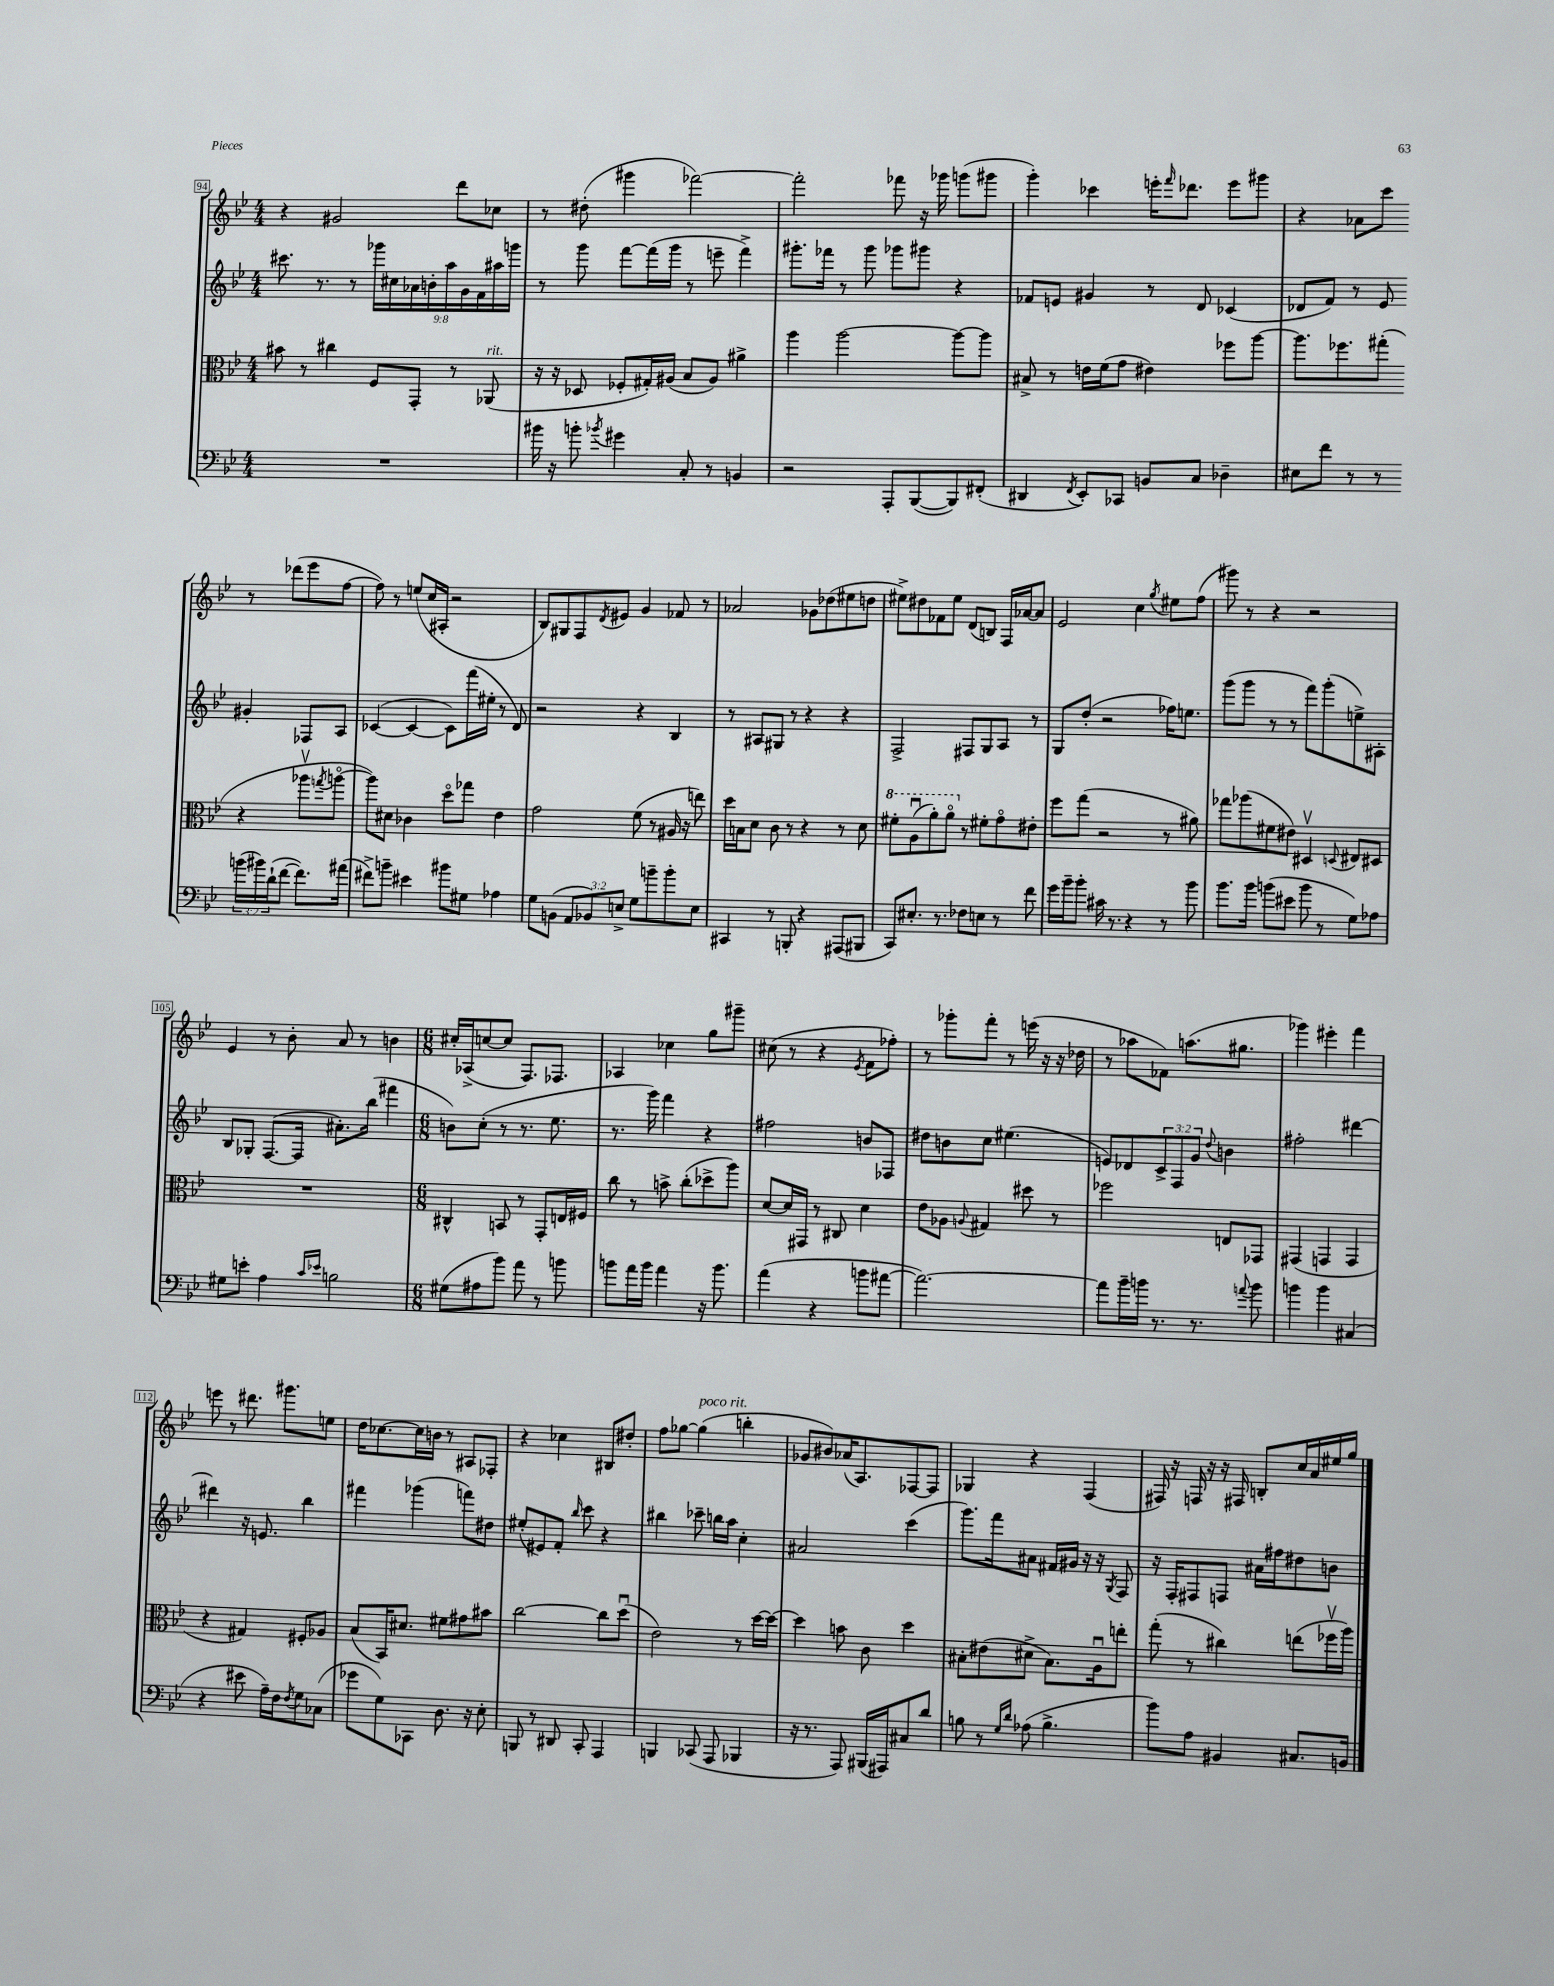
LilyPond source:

<<
\new StaffGroup <<
\new Staff = "s0" {
    \clef treble \key bes \major \numericTimeSignature \time 4/4
    r4 gis'2 d'''8 ces''8 |
    r8 dis''8-.( gis'''4 fes'''2~) |
    fes'''2-. fes'''8 r16 ges'''16 g'''8( gis'''8 |
    g'''4-.) ces'''4 e'''16-. \grace { f'''16 } des'''8. e'''8 gis'''8 |
    r4 aes'8 c'''8 r8 des'''8( ees'''8 f''8~ |
    f''8) r8 e''8( c''16 ais16-. r2 |
    bes8) gis8 f8 \acciaccatura { d'8 } eis'8 g'4 fes'8 r8 |
    aes'2 ges'8 des''8( eis''8 d''8 |
    eis''8->) dis''8 fes'8 eis''8 d'8( b8) f16 aes'16~ aes'8 |
    ees'2 c''4 \acciaccatura { g''8 } eis''8 f''8( |
    gis'''8) r8 r4 r2 |
    ees'4 r8 bes'8-. a'8 r8 b'4 |
    \numericTimeSignature \time 6/8 cis''16-. aes16->( c''8~ c''8 f8.) fes8. |
    aes4 ces''4 g''8 gis'''8-- |
    cis''8( r8 r4 \acciaccatura { ees'8 } f'8 fes''8-.) |
    r8 ges'''8-. f'''8-. r8 e'''16( r16 r16 des''16 |
    r8 aes''8 fes'8) a''8.( gis''8. |
    ges'''4) eis'''4-. f'''4 |
    e'''8 r8 dis'''8. gis'''8. e''8 |
    d''16 ces''8.~ ces''16 b'16 r8 ais8 fes8-. |
    r4 ces''4 bis8 dis''8-. |
    f''8 ges''8~ ges''4^\markup { \italic "poco rit." }( b''4-. |
    ges'8 bis'8) aes'16( a8.) fes8~ fes8 |
    ges4 r4 f4( |
    fis16) r16 f16 r16 r16 fis16 b8-. c''16 a'16 eis''16 g''16 \bar "|." |
}
\new Staff = "s1" {
    \clef treble \key bes \major \numericTimeSignature \time 4/4 \override Staff.TupletNumber.text = #tuplet-number::calc-fraction-text
    cis'''8. r8. r8 \tuplet 9/8 { ges'''16 cis''16 aes'16 b'16-. a''16 g'16 f'16 ais''16 g'''16 } |
    r8 g'''8 f'''8~ f'''16( g'''16 r8 e'''8-- f'''4->) |
    gis'''8.-. fes'''16 r8 gis'''8 ges'''8 gis'''8 r4 |
    fes'8 e'8 gis'4 r8 d'8 ces'4( |
    des'8 f'8) r8 ees'8 gis'4-. fes8 a8 |
    ces'4~( ces'4~ ces'8) f'''16( eis''16-. r8 d'8) |
    r2 r4 bes4 |
    r8 ais8 gis8 r8 r4 r4 |
    f2-> fis8 g8 a8 r8 |
    g8 d''8-.( r2 fes''16) e''8. |
    g'''8( g'''8 r8 r8 f'''8) g'''8-.( e''8->) ais8-. |
    bes8 ges8-. f8.~( f16 ais'8.-.) bes''16( fis'''4 |
    \numericTimeSignature \time 6/8 b'8) c''8-.( r8 r8. ees''8. |
    r8. g'''16) f'''4 r4 |
    fis''2 b'8 fes8 |
    dis''8 b'8 c''8 eis''4.( |
    e'8) des'8 \tuplet 3/2 { c'8-> f8 g'8 } \appoggiatura { d''8 } b'4 |
    fis''2-. dis'''4~ |
    dis'''4 r16 e'8. bes''4 |
    fis'''4 ges'''4( f'''8) dis''8 |
    eis''8-.( eis'8) f'8-. \grace { bes''16 } c'''8 r4 |
    bis''4 ces'''8-- b''16 a''16 c''4-. |
    ais'2 c'''4( |
    g'''8.) f'''16 ais'8 fis'16 gis'16 r16 r16 \acciaccatura { g8 } f8 |
    r16 f16-. fis8 f8 ais'16 fis''16 dis''8 b'8 \bar "|." |
}
\new Staff = "s2" {
    \clef alto \key bes \major \numericTimeSignature \time 4/4
    bis'8 r8 cis''4 f8 g,8-. r8 aes,8^\markup { \italic "rit." }( |
    r16 r16 des8 fes8-. gis16-.) ais16( bes8 ais8) ais'4-> |
    a''4 a''2~ a''8~ a''8 |
    bis8-> r8 e'16 f'16( g'8 eis'4) fes''8 a''8~ |
    a''8. fes''8. gis''8-.( r4 aes''8\upbow \acciaccatura { g''8 } a''8~\flageolet |
    a''8) dis'8 ces'4 d''8\flageolet ges''8 ees'4 |
    g'2 f'8( r8 ais16 r16 e''8) |
    d''16 b16 d'8 c'8 r8 r4 r8 d'8 |
    \ottava #1 fis''8-. a'8\downbow( a''8-.) a''8\flageolet \ottava #0 r8 fis'8-. g'8\flageolet eis'8-. |
    f''8 g''8( r2 r8 ais'8) |
    ges''8 aes''8( fis'8 eis'8) dis4\upbow \appoggiatura { d8 } eis8 dis8 |
    R1 |
    \numericTimeSignature \time 6/8 cis4-^ b,8 r8 g,8-. e16 fis16 |
    c''8 r8 b'8-> c''8-.( des''8-> a''8) |
    d'8~ d'16 gis,16 r8 cis8 d'4 |
    ees'8 aes8 \appoggiatura { a8 } gis4 dis''8 r8 |
    fes''2 e8 ges,8 |
    gis,4( g,4 g,4 |
    r4 gis4) fis8-. aes8 |
    bes8( bes,16) dis'8. fis'8 gis'8 bis'8 |
    c''2~ c''8 d''8\downbow( |
    ees'2) r8 d''16~ d''16~ |
    d''4 b'8 c'8 d''4 |
    bis8-. eis'8( dis'8-> bis8.) a16\downbow e''8-. |
    g''8-.( r8 cis''4) e''8( fes''16\upbow a''16) \bar "|." |
}
\new Staff = "s3" {
    \clef bass \key bes \major \numericTimeSignature \time 4/4 \override Staff.TupletNumber.text = #tuplet-number::calc-fraction-text
    R1 |
    bis'16 r16 b'8-. \acciaccatura { bes'8 } gis'4 c8-. r8 b,4 |
    r2 a,,8-. bes,,8~( bes,,8) fis,8-.( |
    dis,4 \acciaccatura { f,8 } ees,8-.) ces,8 b,8 c8 des4-- |
    eis8 f'8 r8 r8 \tuplet 3/2 { b'16( bis'16) d'16-!( } f'8~ f'8.) ais'16( |
    fis'8->) b'8-- eis'4 bis'8 gis8 aes4 |
    g8 b,8( \tuplet 3/2 { a,8 bes,8) e8-> } g8 b'8-- b'8-. e8 |
    cis,4 r8 b,,8-. r4 ais,,8( bis,,8 |
    c,8) eis8.-. r8. fes8 e8 r8 f'8 |
    g'16 bes'16-- bes'8-. cis'16 r8. r4 r8 bes'8 |
    bes'8. bes'16 b'8( eis'8 b'8 r8 g8) aes8 |
    gis8 e'8-. a4 \grace { c'16 ees'16 } b2 |
    \numericTimeSignature \time 6/8 gis8( ais8 bes'8) a'8 r8 b'8 |
    b'8 a'16 b'16 a'4 r16 b'8. |
    a'4( r4 b'8 ais'8~ |
    ais'2.~) |
    ais'8 bes'16-- b'16 r8. r8. \appoggiatura { a'8 } b'8 |
    b'4 b'4 cis4( |
    r4 eis'8 a16--) f16 \acciaccatura { f8 } g8 ces8( |
    ges'8 g8) ces,8 d8. r16 ees8-. |
    b,,8 r8 dis,8 c,8-. a,,4 |
    b,,4 ces,8( a,,8 bes,,4 |
    r16 r8. a,,8) bis,,16( ais,,16) cis8 d'8 |
    b8 r8 \grace { g16 d'16 } aes8( b4.-> |
    bes'8) a8 bis,4 cis8. b,16 \bar "|." |
}
>>
>>
\layout { \context { \Score currentBarNumber = #94 \override BarNumber.stencil = #(make-stencil-boxer 0.1 0.3 ly:text-interface::print) } }
